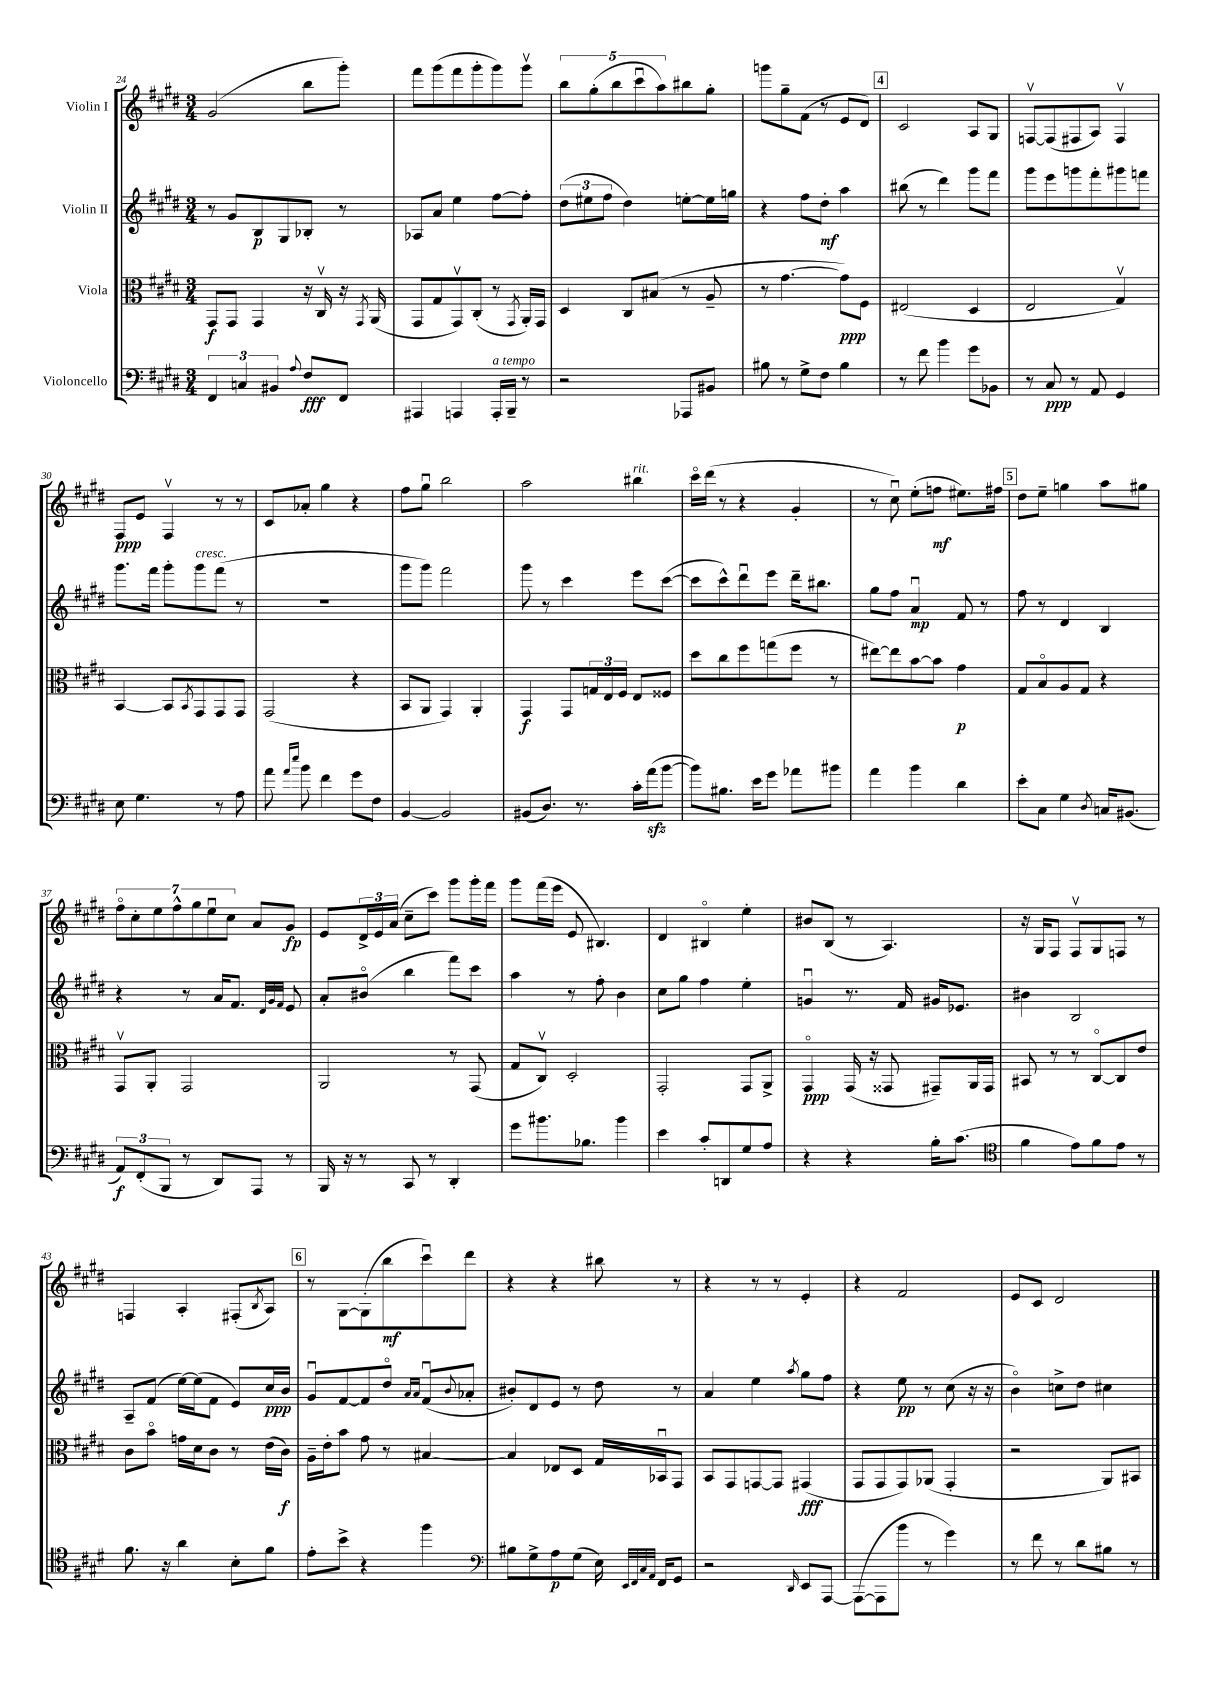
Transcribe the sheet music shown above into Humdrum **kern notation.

**kern	**kern	**kern	**kern
*staff4	*staff3	*staff2	*staff1
*clefF4	*clefC3	*clefG2	*clefG2
*k[f#c#g#d#]	*k[f#c#g#d#]	*k[f#c#g#d#]	*k[f#c#g#d#]
*M3/4	*M3/4	*M3/4	*M3/4
6FF#	8GG#	8r	(2g#
.	8GG#	8g#	.
6C	.	.	.
.	4GG#	8B	.
6BB#	.	.	.
.	.	8G#	.
8qqA	.	.	.
8F#	16r	8B-'	8bb
.	16C#v	.	.
8FF#	16r	8r	8ggg#')
.	8qGG#	.	.
.	(16AA	.	.
=	=	=	=
4AAA#	8GG#	8A-	8fff#
.	8G#	8a	(8ggg#
4AAA	8GG#v)	4ee	8fff#
.	(8C#'	.	8ggg#'
16AAA'	8r	[8ff#	8ggg#)
16BBB~	.	.	.
.	8qGG#	.	.
8r	16AA')	8ff#']	8ggg#v
.	16GG#	.	.
=	=	=	=
2r	4D#	(12dd#	10bb
.	.	12ee#	.
.	.	.	(10gg#'
.	.	12ff#	.
.	.	.	10bb
.	8C#	4dd#)	.
.	.	.	10ccc#u
.	(8B#	.	.
.	.	.	10aa)
8AAA-	8r	[8ee'	8bb#
8BB#	8A~	16ee]	8gg#'
.	.	16gg	.
=	=	=	=
8B#	8r	4r	8ggg
8r	[4.g#	.	8gg#~
8G#^	.	8ff#	(8f#
8F#	.	8dd#'	8r
4B#	8g#])	4aa	8e
.	8F#	.	8d#)
=	=	=	=
8r	(2E#	(8bb#	2c#
8f#	.	8r	.
4b	.	4ddd#)	.
8g#	4D#	8ggg#	8A
8BB-	.	8fff#	8G#
=	=	=	=
8r	2E	8ggg#	[8Fv
8C#	.	8eee	(8F]
8r	.	8ggg	8F#
8AA	.	8fff#'	8A)
4GG#	4G#v)	8ggg#	4F#v
.	.	8fff	.
=	=	=	=
8E	[4BB	8.ggg#	8F#
4.G#	.	.	8e
.	.	16fff#	.
.	8BB]	8ggg#'	4F#v
.	8qBB	.	.
.	8GG#	8ggg#	.
8r	8GG#	(8fff#	8r
8A	8GG#	8r	8r
=	=	=	=
8a	(2GG#	2.r	8c#
16qqa	.	.	.
16qqee	.	.	.
8b	.	.	8a-'
4f#	.	.	4gg#
8g#	4r	.	4r
8F#	.	.	.
=	=	=	=
[4BB	8BB	8ggg#	8ff#
.	8AA	8ggg#)	8gg#u
2BB]	4GG#)	2fff#	2bb
.	4AA'	.	.
=	=	=	=
(8BB#	4GG#	8ggg#	2aa
8.D#)	.	8r	.
.	8GG#	4ccc#	.
8.r	.	.	.
.	24G	.	.
.	24E	.	.
.	24F#	.	.
16c#'	8E	8eee	4bb#
(16a	.	.	.
[8b	8F##	([8ccc#	.
=	=	=	=
8b])	8dd#	8ccc#]	16ccc#o
.	.	.	(16ddd#
8.B#	8cc#	8ccc#^^)	8r
.	8ff#	8ddd#u	4r
16e	.	.	.
8g#	(8gg	8eee	.
8a-	8ff#	16ddd#~	4g#'
.	.	8.bb#	.
8b#	8r	.	.
=	=	=	=
4a	[8ee#)	8gg#	8r
.	8ee#]	8ff#	8cc#u)
4b	[8b	4au	(8ee'
.	8b]	.	8ff
4d#	4g#	8f#	8.ee#)
.	.	8r	.
.	.	.	16ff#
=	=	=	=
8e'	8G#	8ff#	8dd#
8C#	8Bo	8r	8ee~
4G#	8A	4d#	4gg
.	8G#	.	.
8qD#	.	.	.
16C	4r	4B	8aa
(8.BB#	.	.	.
.	.	.	8gg#
=	=	=	=
12AA)	8GG#v	4r	14ff#o
.	.	.	14cc#'
(12FF#'	.	.	.
.	8AA'	.	.
.	.	.	14ee
12BBB	.	.	.
.	.	.	14ff#^^
8r	2GG#	8r	.
.	.	.	14gg#
.	.	.	14eeu
8DD#)	.	16a	.
.	.	.	14cc#
.	.	8.f#	.
8AAA	.	.	8a
.	.	32qqd#	.
.	.	32qqg#	.
.	.	32qqf#	.
8r	.	8e	8g#
=	=	=	=
16BBB	2AA	8a'	8e
16r	.	.	.
8r	.	(8b#o	24d#^
.	.	.	24e
.	.	.	(24a
8CC#	.	4bb	8cc#~
8r	.	.	8ccc#)
4DD#'	8r	8fff#)	8ggg#
.	(8GG#	8ccc#	16ggg#'
.	.	.	16fff#
=	=	=	=
8g#	8G#	4aa	8ggg#
8.b#	8C#v)	.	(16fff#
.	.	.	16eee
.	2D#'	8r	8e
8.B-	.	.	.
.	.	8ff#'	4.B#)
4b#	.	4b	.
=	=	=	=
4e	2GG#'	8cc#	4d#
.	.	8gg#	.
8c#'	.	4ff#	4B#o
8DD	.	.	.
8G#	8GG#	4ee'	4ee'
8A	8AA^	.	.
=	=	=	=
4r	4GG#o	4gu	8b#
.	.	.	(8B
4r	(16GG#	8.r	8r
.	16r	.	.
.	8GG##	.	4.A)
.	.	16f#	.
16B'	8GG#~)	16g#	.
(8.c#	.	8.e-	.
.	16AA	.	.
.	16GG#	.	.
=	=	=	=
*clefC4	*	*	*
4f#	8BB#	4b#	16r
.	.	.	16G#
.	8r	.	8F#
8e)	8r	2B	8F#v
8f#	[8C#o	.	8G#
8e	8C#]	.	8F
8r	8e	.	8r
=	=	=	=
8.f#	8c#	8A~	4F
.	8bo	(8f#	.
16r	.	.	.
4a	16g	[16ee)	4A'
.	16d#	(16ee]	.
.	8c#	8f#	.
8B'	8r	8e)	(8F#'
.	.	.	8qB
8f#	(16e	16cc#	8A)
.	16c#)	16b	.
=	=	=	=
8e'	16A~	8g#u	8r
.	16e'	.	.
8b^	8b	[8f#	[8G#
4r	8g#	8f#]	(8G#']
.	8r	8dd#o	8bb
.	.	16qqa	.
.	.	16qqa	.
4ff#	[4B#	(8f#u	8ccc#u)
.	.	8qqb	.
.	.	8a-'	8ddd#
=	=	=	=
*clefF4	*	*	*
8B#	4B#]	8b#')	4r
8G#^	.	8d#	.
8A	8E-	8e	4r
(8G#	8D#	8r	.
16E)	16G#	8dd#	8bb#
32qqEE	.	.	.
32qqFF#	.	.	.
32qqC#	.	.	.
32qqAA	.	.	.
16FF#	16BB-u	.	.
8GG#	8GG#	8r	8r
=	=	=	=
2r	8BB	4a	4r
.	8GG#	.	.
.	[8GG	4ee	8r
.	8GG]	.	8r
16qqDD#	.	8qaa	.
8EE	(4GG#	8gg#	4e'
[8AAA	.	8ff#	.
=	=	=	=
(8AAA_	8GG#	4r	4r
8AAA]	8GG#	.	.
8b	8GG#)	8ee	2f#
8r	(8AA-	8r	.
4g#)	4GG#'	(8cc#	.
.	.	16r	.
.	.	16r	.
=	=	=	=
8r	2r	4bo)	8e
8f#	.	.	8c#
8r	.	8cc^	2d#
8d#	.	8dd#	.
8B#	8AA)	4cc#	.
8r	8BB#	.	.
==	==	==	==
*-	*-	*-	*-
